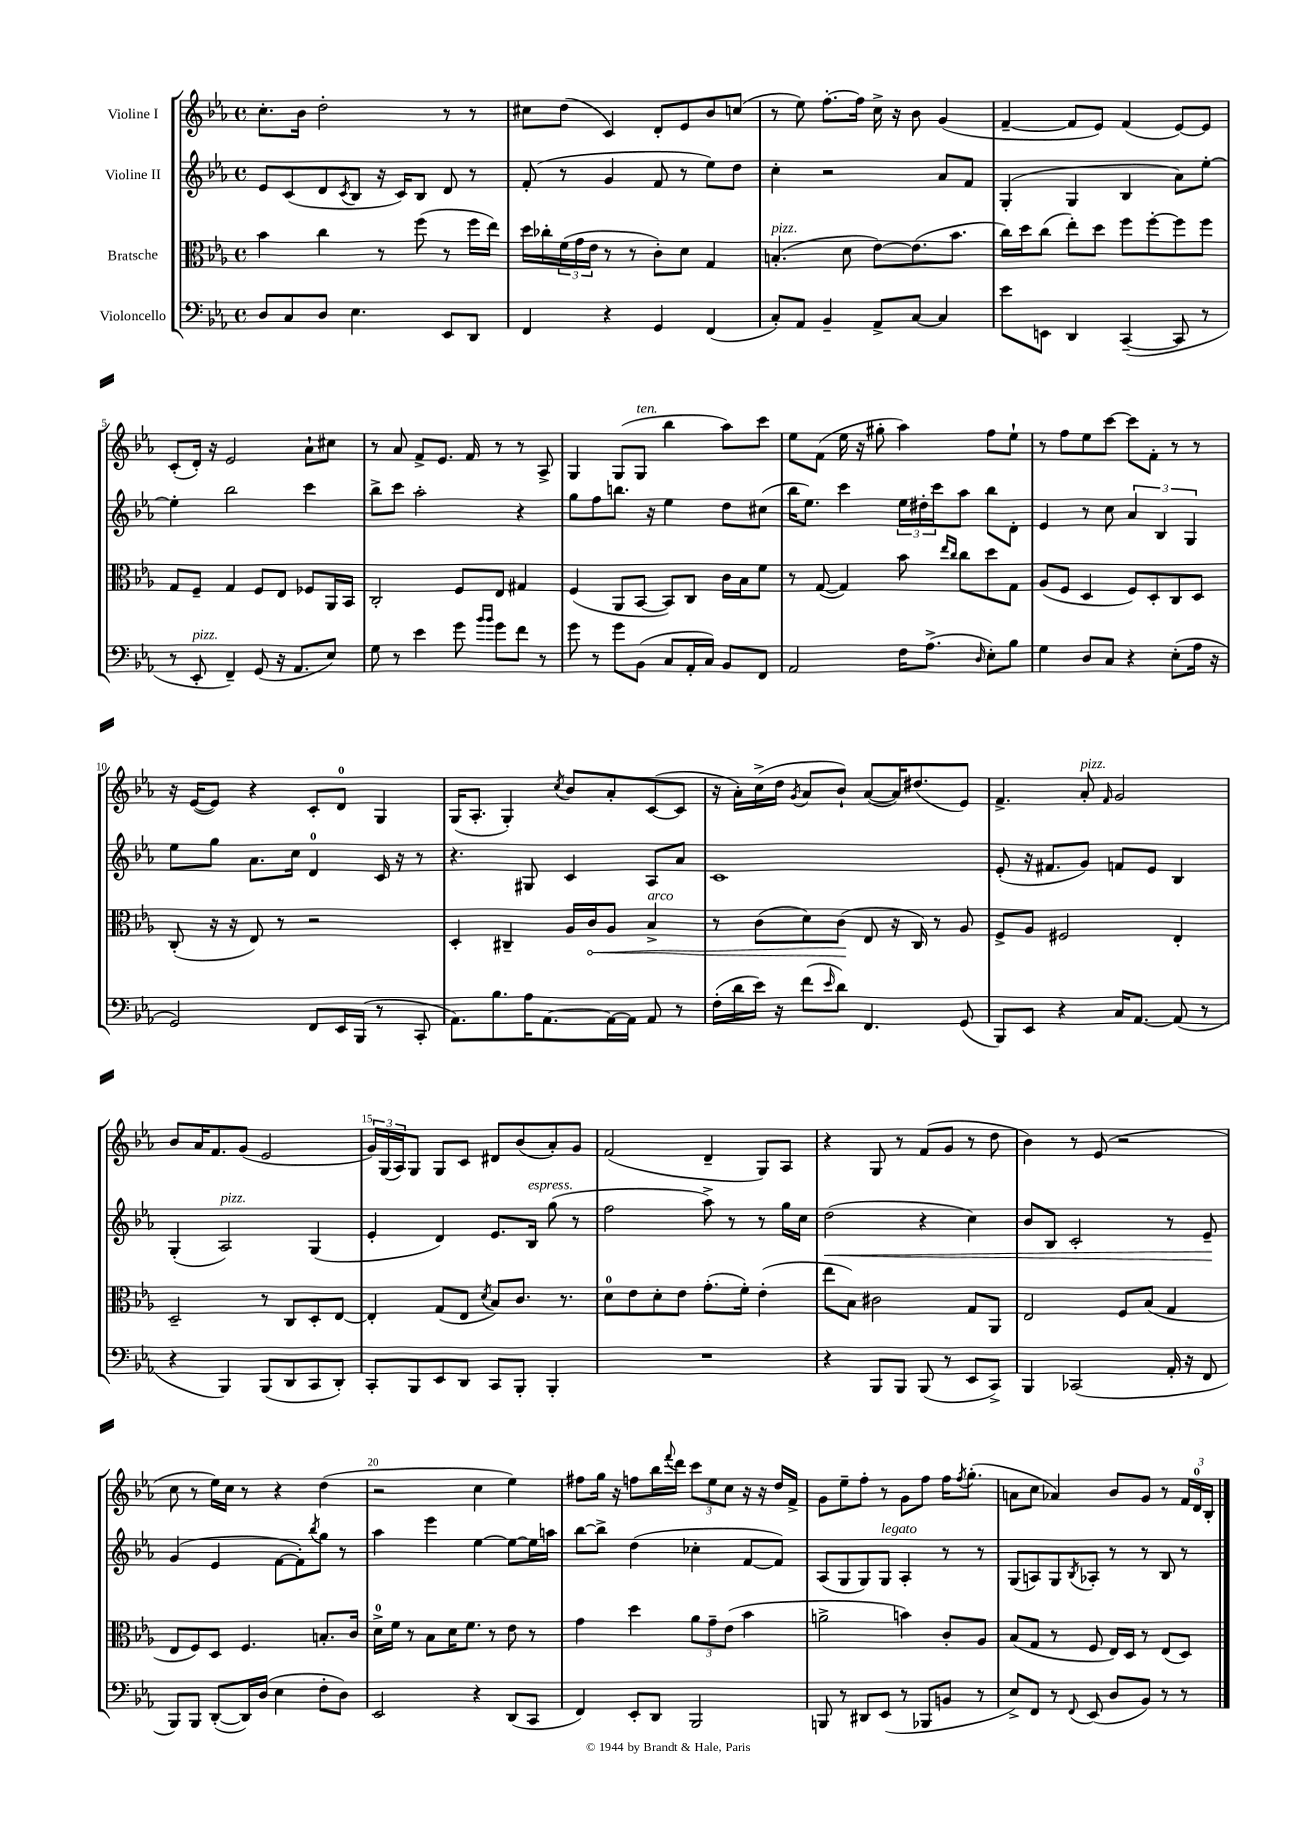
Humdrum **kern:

**kern	**kern	**kern	**kern
*staff4	*staff3	*staff2	*staff1
*clefF4	*clefC3	*clefG2	*clefG2
*k[b-e-a-]	*k[b-e-a-]	*k[b-e-a-]	*k[b-e-a-]
*M4/4	*M4/4	*M4/4	*M4/4
*met(c)	*met(c)	*met(c)	*met(c)
8D	4b-	8e-	8.cc'
8C	.	(8c	.
.	.	.	16b-
8D	4cc	8d	2dd'
.	.	8qc	.
4.E-	.	8B-	.
.	8r	16r	.
.	.	16c)	.
.	(8ff	8B-	.
8EE-	8r	8d	8r
8DD	16ff	8r	8r
.	16ee-)	.	.
=	=	=	=
4FF	16dd	(8f'	8cc#
.	16cc-'	.	.
.	(24f	8r	(8dd
.	24g	.	.
.	24e-	.	.
4r	8r	4g	4c)
.	8r	.	.
4GG	8c')	8f	8d'
.	8d	8r	8e-
(4FF	4G	8ee-)	8b-
.	.	8dd	(8cc
=	=	=	=
8C')	(4.B'	4cc'	8r
8AA-	.	.	8ee-)
4BB-~	.	2r	[8.ff'
.	8d	.	.
.	.	.	16ff]
8AA-^	[8e-)	.	16cc^
.	.	.	16r
[8C	(8.e-]	.	8b-
4C]	.	8a-	(4g
.	8.b-	.	.
.	.	8f	.
=	=	=	=
8e-	16cc)	(4G'	[4f~
.	16dd	.	.
8EE	(8cc	.	.
4DD	8ee-')	4G	8f]
.	8dd	.	8e-)
([4CC~	8ff	4B-	(4f
.	[8ff'	.	.
8CC]	8ff]	8a-)	[8e-)
8r	8ff	[8ee-'	8e-]
=	=	=	=
8r	8G	4ee-']	(8c'
8EE-'	8F~	.	16d')
.	.	.	16r
4FF~)	4G	2bb-	2e-
(8GG	8F	.	.
16r	8E-	.	.
8.AA-	.	.	.
.	8F-	4ccc	8a-`
8E-)	16AA-	.	8cc#
.	16BB-	.	.
=	=	=	=
8G	2C'	8bb-^	8r
8r	.	8ccc	8a-
4e-	.	2aa-'	8f^
.	.	.	8.e-
8g	8F	.	.
.	.	.	16f
16qqb-	.	.	.
16qqb-	.	.	.
8g	8E-	.	8r
8f	4G#	4r	8r
8r	.	.	8A-^
=	=	=	=
8g	(4F	8gg	4G
8r	.	8ff	.
8g	8AA-	8.bb	(8G
(8BB-	[8BB-	.	8G
.	.	16r	.
8C	8BB-])	4ee-	4bb-
16AA-'	8C	.	.
16C)	.	.	.
8BB-	16c	8dd	8aa-)
.	16B-	.	.
8FF	8f	(8cc#	8ccc
=	=	=	=
2AA-	8r	16bb-	8ee-
.	.	8.ee-)	.
.	([8G	.	(8f
.	4G])	4ccc	16ee-
.	.	.	16r
.	.	.	8gg#'
16F	8b-	24ee-	4aa-)
.	.	24dd#'	.
(8.A-^	.	.	.
.	.	24ccc	.
.	16qqee-	.	.
.	16qqcc	.	.
.	8cc	8aa-	.
16qqD	.	.	.
8E-')	8dd	8bb-	8ff
8B-	8G	8d'	8ee-`
=	=	=	=
4G	(8A-	4e-	8r
.	8F	.	8ff
8D	4D	8r	8ee-
8C	.	8cc	[8ccc
4r	8F)	6a-	8ccc]
.	8D'	.	8f'
.	.	6B-	.
(8E-'	8C	.	8r
.	.	6G	.
16A-	8D	.	8r
16r	.	.	.
=	=	=	=
2GG)	(8C'	8ee-	16r
.	.	.	([16e-
.	16r	8gg	8e-])
.	16r	.	.
.	8E-)	8.a-	4r
.	8r	.	.
.	.	16cc	.
8FF	2r	4d	8c'
16EE-	.	.	8d
(16BBB-	.	.	.
8r	.	16c	4G
.	.	16r	.
8CC'	.	8r	.
=	=	=	=
8.AA-)	4D'	4.r	(16G
.	.	.	8.A-'
8.B-	.	.	.
.	4C#~	.	4G')
16A-	.	8G#	.
[8.AA-	.	.	.
.	.	.	8qcc
.	16A-	4c	8b-
.	16c	.	.
16AA-_	8A-	.	8a-'
16AA-]	.	.	.
8AA-	4B-^	8A-	([8c
8r	.	8a-	8c]
=	=	=	=
(16F'	8r	1c	16r
16d	.	.	16a-')
16e-)	(8c	.	(16cc^
16r	.	.	16dd
.	.	.	8qg
(8f	8d)	.	8a-
16qqe-	.	.	.
8d)	(8c	.	8b-`)
4.FF	8E-	.	([8a-
.	16r	.	16a-])
.	16C)	.	(8.dd#
.	8r	.	.
(8GG	8A-	.	8e-)
=	=	=	=
8BBB-)	8F^	(8e-'	4.f^
8EE-	8A-	16r	.
.	.	8.f#	.
4r	2F#	.	.
.	.	8g)	8a-'
.	.	.	16qqf
16C	.	8f	2g
[8.AA-	.	.	.
.	.	8e-	.
(8AA-]	4E-'	4B-	.
8r	.	.	.
=	=	=	=
4r	2D~	(4G'	8b-
.	.	.	16a-
.	.	.	8.f
4BBB-)	.	2A-)	.
.	.	.	(8g
(8BBB-	8r	.	2e-
8DD	8C	.	.
8CC	8D'	(4G	.
8DD')	[8E-	.	.
=	=	=	=
8CC'	4E-']	4e-'	24g)
.	.	.	(24G
.	.	.	24A-)
8BBB-	.	.	8G
8EE-	(8G	4d)	8G
8DD	8E-	.	8c
.	8qd	.	.
8CC	8B-)	8.e-	8d#
8BBB-'	8.c	.	(8b-
.	.	16B-	.
4BBB-'	.	(8gg	8a-')
.	8.r	.	.
.	.	8r	8g
=	=	=	=
1r	8d	2ff	(2f
.	8e-	.	.
.	8d'	.	.
.	8e-	.	.
.	(8.g'	8aa-^)	4d~
.	.	8r	.
.	16f')	.	.
.	(4e-'	8r	8G)
.	.	16gg	8A-
.	.	16cc	.
=	=	=	=
4r	8ee-	(2dd	4r
.	8B-)	.	.
8BBB-	2c#	.	8G
8BBB-	.	.	8r
(8BBB-	.	4r	(8f
8r	.	.	8g
8EE-	8G	4cc)	8r
8CC^)	8AA-	.	8dd
=	=	=	=
4BBB-	2E-	8b-	4b-)
.	.	8B-	.
(2CC-	.	2c'	8r
.	.	.	(8e-
.	8F	.	2r
.	(8B-	.	.
16AA-'	4G	8r	.
16r	.	.	.
8FF	.	8e-~	.
=	=	=	=
8BBB-)	8E-	(4g	8cc
8BBB-	8F)	.	8r
([8DD'	8D	4e-	16ee-)
.	.	.	16cc
16DD])	4.F	.	8r
(16D	.	.	.
4E-	.	[8f	4r
.	.	8f'])	.
.	.	8qbb-	.
8F'	8.B'	8gg	(4dd
8D)	.	8r	.
.	16c	.	.
=	=	=	=
2EE-	16d^	4aa-	2r
.	16f	.	.
.	8r	.	.
.	8B-	4eee-	.
.	16d	.	.
.	8.f	.	.
4r	.	[4ee-	4cc
.	8r	.	.
(8DD	8e-	8ee-_	4ee-)
8CC	8r	16ee-]	.
.	.	16aa	.
=	=	=	=
4FF)	4g	[8bb-	8ff#
.	.	8bb-^]	16gg
.	.	.	16r
8EE-'	4dd	(4dd	8ff
8DD	.	.	16bb-
.	.	.	8qqfff
.	.	.	16ddd
2BBB-	12a-	4cc-'	12ccc
.	12g~	.	12ee-
.	(12e-	.	12cc
.	4b-	[8f	16r
.	.	.	16r
.	.	8f])	16dd
.	.	.	16f^
=	=	=	=
8BBB	2a^	(8A-	8g
8r	.	8G	8ee-~
8DD#	.	8G)	8ff'
(8EE-	.	8G	8r
8r	4b)	4A-'	8g
8BBB-	.	.	8ff
8BB	8c'	8r	16ff
.	.	.	8qff
.	.	.	(8.gg'
8r	8A-	8r	.
=	=	=	=
8E-^)	(8B-	(8G	8a
8FF	8G	8A)	8cc
8r	8r	8G	4a-)
8qqFF	.	8qB-	.
(8EE-	8F	8A-'	.
8D	16E-)	8r	8b-
.	16D	.	.
8BB-)	8r	8r	8g
8r	(8E-	8B-	8r
8r	8D)	8r	24f
.	.	.	24d
.	.	.	24B-'
==	==	==	==
*-	*-	*-	*-
